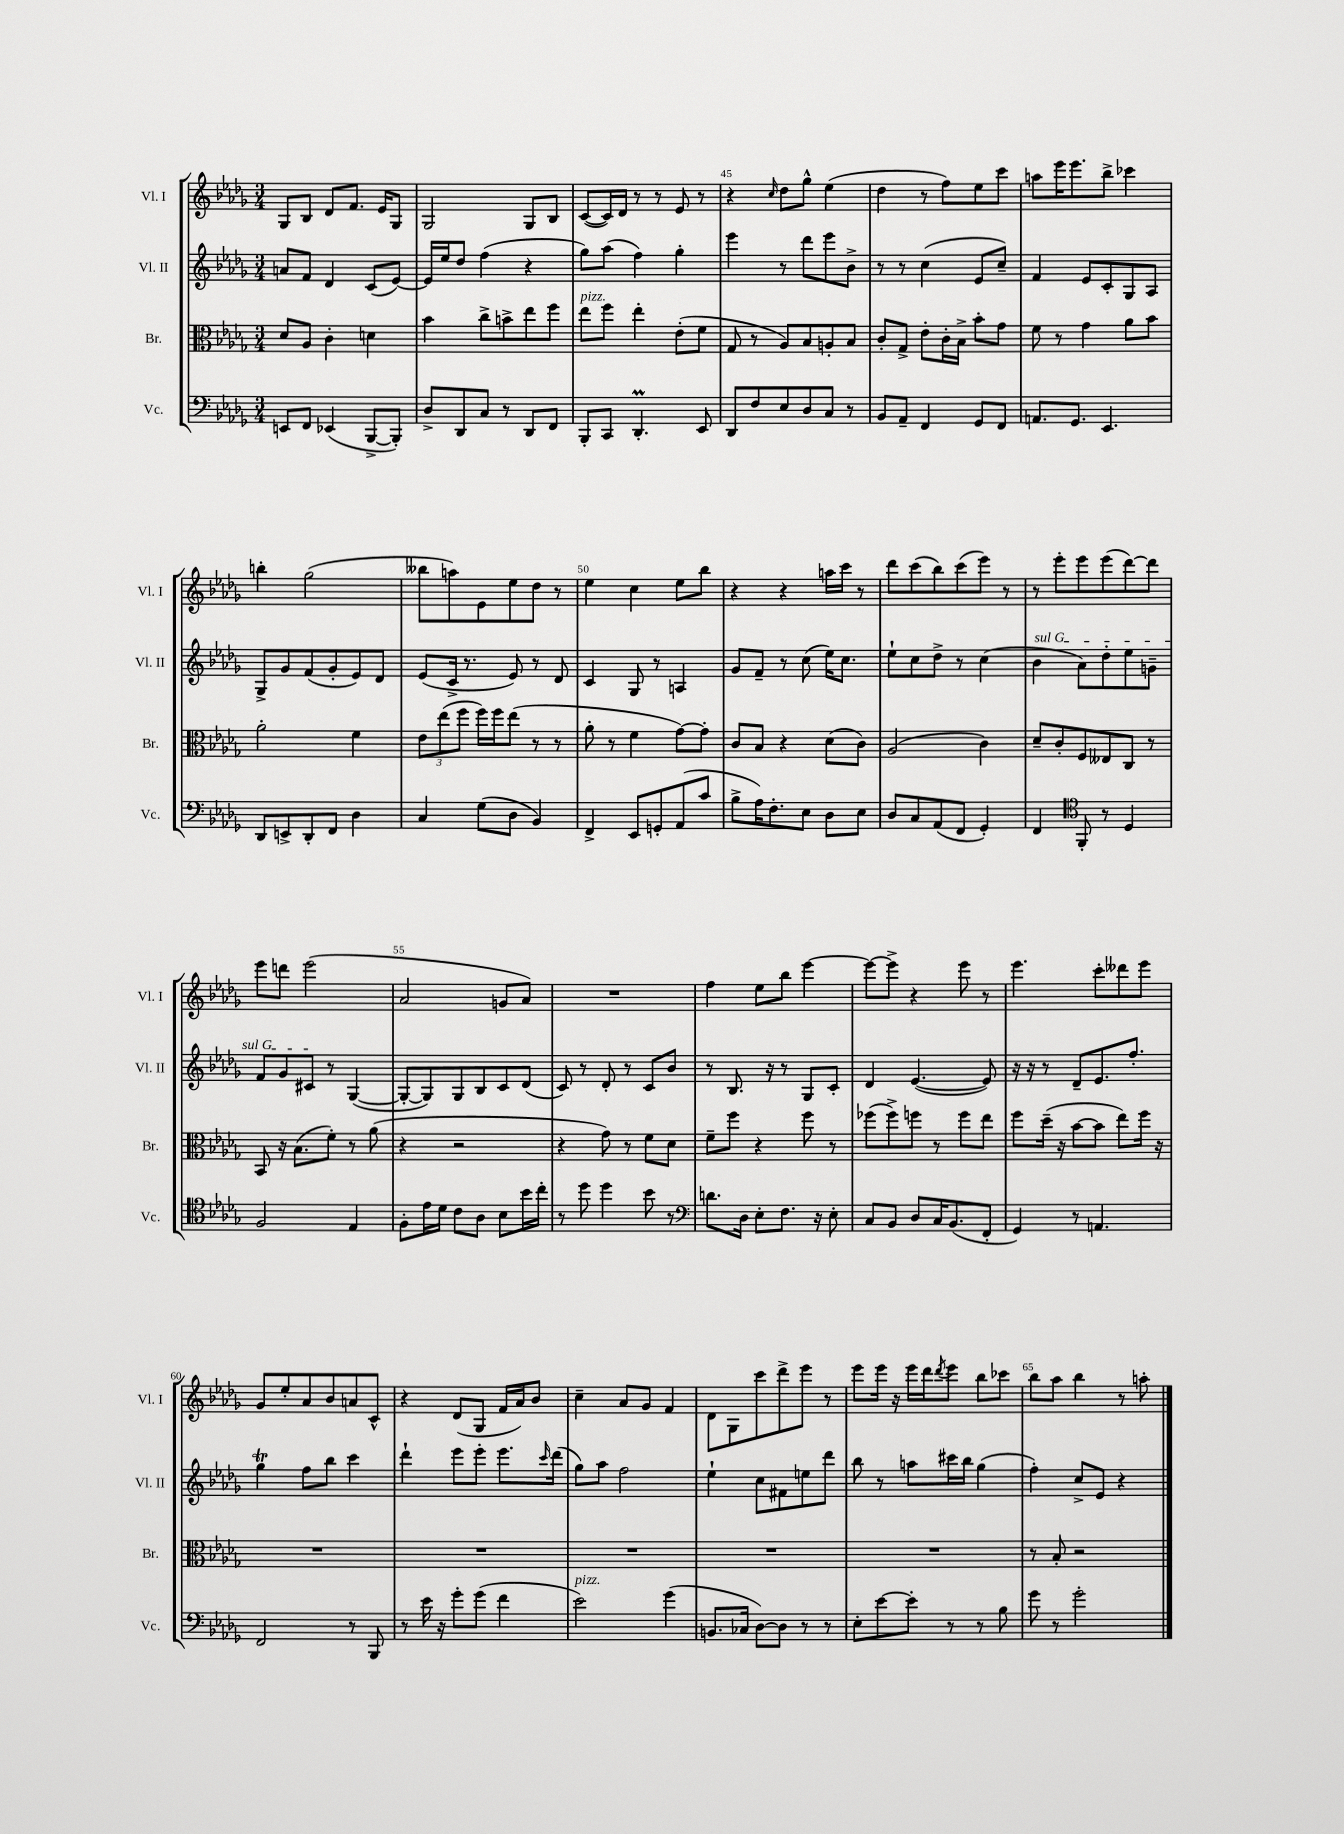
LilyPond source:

<<
\new StaffGroup <<
\new Staff = "s0" \with { instrumentName = "Vl. I" shortInstrumentName = "Vl. I" } {
    \clef treble \key des \major \numericTimeSignature \time 3/4
    ges8 bes8 des'8 f'8. ees'16 ges8 |
    ges2 ges8 bes8 |
    c'8~( c'16) des'16 r8 r8 ees'8 r8 |
    r4 \grace { c''16 } des''8 ges''8-^ ees''4( |
    des''4 r8 f''8) ees''8 c'''8 |
    a''8 ees'''16 ees'''8. bes''8-> ces'''4 |
    b''4-. ges''2( |
    beses''8 a''8) ees'8 ees''8 des''8 r8 |
    ees''4 c''4 ees''8 bes''8 |
    r4 r4 a''16 c'''16 r8 |
    des'''8 c'''8( bes''8) c'''8( ees'''8) r8 |
    r8 ees'''8-. ees'''8 ees'''8( des'''8~) des'''8 |
    ees'''8 d'''8 ees'''2( |
    aes'2 g'8 aes'8) |
    R2. |
    f''4 ees''8 bes''8 ees'''4~ |
    ees'''8~ ees'''8-> r4 ees'''8 r8 |
    ees'''4. c'''8-. deses'''8 ees'''8 |
    ges'8 ees''8-. aes'8 bes'8 a'8 c'8-^ |
    r4 des'8( ges8 f'16 aes'16) bes'8 |
    c''4-- aes'8 ges'8 f'4 |
    des'8 ges8 c'''8 des'''8-> ees'''8 r8 |
    ees'''8 ees'''16 r16 ees'''16 des'''16 \acciaccatura { des'''8 } ees'''8 bes''8 ces'''8 |
    bes''8 aes''8 bes''4 r8 a''8-. \bar "|." |
}
\new Staff = "s1" \with { instrumentName = "Vl. II" shortInstrumentName = "Vl. II" } {
    \clef treble \key des \major \numericTimeSignature \time 3/4
    a'8 f'8 des'4 c'8( ees'8~) |
    ees'16 ees''16 des''8 f''4( r4 |
    ges''8) aes''8( f''4) ges''4-. |
    ees'''4 r8 des'''8 ees'''8 bes'8-> |
    r8 r8 c''4( ees'8 c''8--) |
    f'4 ees'8 c'8-. ges8 aes8 |
    ges8-> ges'8 f'8( ges'8-. ees'8) des'8 |
    ees'8( c'16-> r8. ees'8) r8 des'8 |
    c'4 ges8 r8 a4 |
    ges'8 f'8-- r8 c''8( ees''16) c''8. |
    ees''8-! c''8 des''8-> r8 c''4( |
    \once \override TextSpanner.bound-details.left.text = \markup { \italic "sul G" } bes'4\startTextSpan aes'8) des''8-. ees''8 g'8-- |
    f'8 ges'8 cis'8\stopTextSpan r8 ges4~( |
    ges8~-. ges8) ges8 bes8 c'8 des'8( |
    c'8) r8 des'8-. r8 c'8 bes'8 |
    r8 bes8. r16 r8 ges8 c'8-. |
    des'4 ees'4.~( ees'8) |
    r16 r16 r8 des'8-- ees'8. f''8.-. |
    ges''4\trill f''8 bes''8 c'''4 |
    des'''4-! ees'''8 ees'''8-. ees'''8. \grace { c'''16 } des'''16( |
    ges''8) aes''8 f''2 |
    ees''4-! c''8 fis'8 e''8 des'''8 |
    bes''8 r8 a''8 cis'''16 bes''16 ges''4( |
    f''4-.) c''8-> ees'8 r4 \bar "|." |
}
\new Staff = "s2" \with { instrumentName = "Br." shortInstrumentName = "Br." } {
    \clef alto \key des \major \numericTimeSignature \time 3/4
    des'8 aes8 c'4-. d'4 |
    bes'4 c''8-> b'8-> ees''8 f''8 |
    ees''8^\markup { \italic "pizz." } f''8 ees''4-. ees'8-.( f'8 |
    ges8 r8 aes8) bes8 a8-. bes8 |
    c'8-. ges8-> ees'8-. c'16-. bes16-> bes'8-. ges'8 |
    f'8 r8 ges'4 aes'8 bes'8 |
    aes'2-. f'4 |
    \tuplet 3/2 { ees'8 ees''8( f''8 } f''16) f''16 ees''8( r8 r8 |
    aes'8-. r8 f'4 ges'8~) ges'8-. |
    c'8 bes8 r4 des'8( c'8) |
    aes2( c'4) |
    des'8-- c'8-. f8 eeses8 c8 r8 |
    bes,8 r16 bes8.( f'8-.) r8 aes'8( |
    r4 r2 |
    r4 ges'8) r8 f'8 des'8 |
    f'8-- f''8 r4 f''8 r8 |
    fes''8( fes''8->) f''8 r8 f''8 ees''8 |
    f''8 des''16--( r16 bes'8~ bes'8 ees''8) f''16 r16 |
    R2. |
    R2. |
    R2. |
    R2. |
    R2. |
    r8 bes8-. r2 \bar "|." |
}
\new Staff = "s3" \with { instrumentName = "Vc." shortInstrumentName = "Vc." } {
    \clef bass \key des \major \numericTimeSignature \time 3/4
    e,8 f,8 ees,4( bes,,8~-> bes,,8-.) |
    des8-> des,8 c8 r8 des,8 f,8 |
    bes,,8-. c,8 des,4.-.\prall ees,8 |
    des,8 f8 ees8 des8 c8 r8 |
    bes,8 aes,8-- f,4 ges,8 f,8 |
    a,8. ges,8. ees,4. |
    des,8 e,8-> des,8-. f,8 des4 |
    c4 ges8( des8 bes,4) |
    f,4-> ees,8 g,8-. aes,8( c'8 |
    bes8-> aes16) f8.-. ees8 des8 ees8 |
    des8 c8 aes,8( f,8 ges,4-.) |
    f,4 \clef tenor f,8-. r8 des4 |
    f2 ees4 |
    f8-. ees'16 des'16 c'8 aes8 bes8 bes'16 c''16-. |
    r8 des''8 des''4 bes'8 r8 |
    \clef bass d'8. des16 ees8-. f8. r16 ees8-. |
    c8 bes,8 des8 c16 bes,8.( f,8-. |
    ges,4) r8 a,4. |
    f,2 r8 bes,,8 |
    r8 ees'16 r16 ges'8-. ges'8( f'4 |
    ees'2^\markup { \italic "pizz." }) ges'4( |
    b,8. ces16 des8~) des8 r8 r8 |
    ees8-. ees'8~ ees'8-. r8 r8 bes8 |
    ges'8 r8 ges'2-. \bar "|." |
}
>>
>>
\layout { \context { \Score currentBarNumber = #42 \override BarNumber.break-visibility = ##(#f #t #t) barNumberVisibility = #(every-nth-bar-number-visible 5) } }
